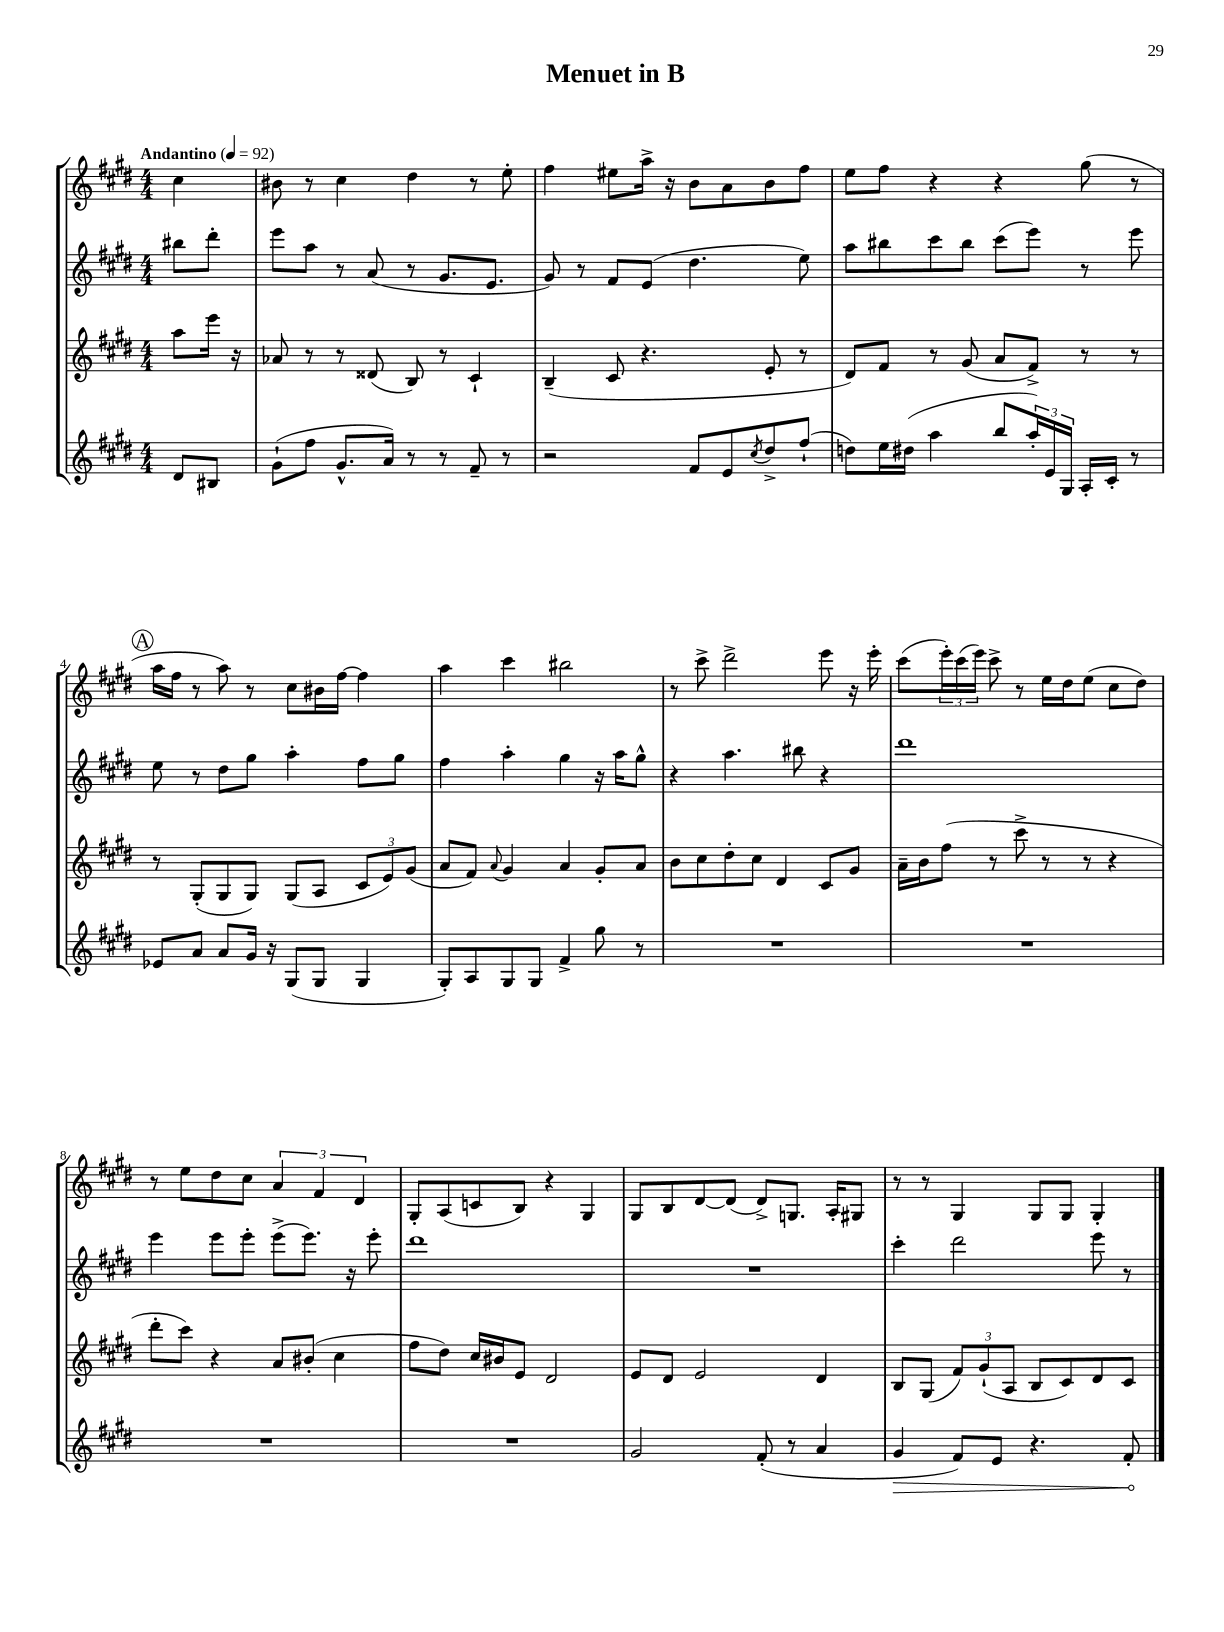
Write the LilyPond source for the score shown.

\header { title = "Menuet in B" }
<<
\new StaffGroup <<
\new Staff = "s0" {
    \clef treble \key e \major \numericTimeSignature \time 4/4 \partial 4 \tempo "Andantino" 4 = 92
    cis''4 |
    bis'8 r8 cis''4 dis''4 r8 e''8-. |
    fis''4 eis''8 a''16-> r16 b'8 a'8 b'8 fis''8 |
    e''8 fis''8 r4 r4 gis''8( r8 |
    \mark \markup { \circle "A" } a''16 fis''16 r8 a''8) r8 cis''8 bis'16 fis''16~ fis''4 |
    a''4 cis'''4 bis''2 |
    r8 cis'''8-> dis'''2-> e'''8 r16 e'''16-. |
    cis'''8( \tuplet 3/2 { e'''16-.) cis'''16( e'''16) } cis'''8-> r8 e''16 dis''16 e''8( cis''8 dis''8) |
    r8 e''8 dis''8 cis''8 \tuplet 3/2 { a'4 fis'4 dis'4 } |
    gis8-. a8( c'8 b8) r4 gis4 |
    gis8 b8 dis'8~ dis'8( dis'8->) g8. a16-. gis8 |
    r8 r8 gis4 gis8 gis8 gis4-. \bar "|." |
}
\new Staff = "s1" {
    \clef treble \key e \major \numericTimeSignature \time 4/4 \partial 4
    bis''8 dis'''8-. |
    e'''8 a''8 r8 a'8( r8 gis'8. e'8. |
    gis'8) r8 fis'8 e'8( dis''4. e''8) |
    a''8 bis''8 cis'''8 bis''8 cis'''8( e'''8) r8 e'''8 |
    \mark \markup { \circle "A" } e''8 r8 dis''8 gis''8 a''4-. fis''8 gis''8 |
    fis''4 a''4-. gis''4 r16 a''16 gis''8-^ |
    r4 a''4. bis''8 r4 |
    dis'''1 |
    e'''4 e'''8 e'''8-. e'''8->( e'''8.) r16 e'''8-. |
    dis'''1 |
    R1 |
    cis'''4-. dis'''2 e'''8 r8 \bar "|." |
}
\new Staff = "s2" {
    \clef treble \key e \major \numericTimeSignature \time 4/4 \partial 4
    a''8 e'''16 r16 |
    aes'8 r8 r8 disis'8( b8) r8 cis'4-! |
    b4--( cis'8 r4. e'8-. r8 |
    dis'8) fis'8 r8 gis'8( a'8 fis'8->) r8 r8 |
    \mark \markup { \circle "A" } r8 gis8-.( gis8 gis8) gis8( a8 \tuplet 3/2 { cis'8 e'8) gis'8( } |
    a'8 fis'8) \appoggiatura { a'8 } gis'4 a'4 gis'8-. a'8 |
    b'8 cis''8 dis''8-. cis''8 dis'4 cis'8 gis'8 |
    a'16-- b'16 fis''8( r8 cis'''8-> r8 r8 r4 |
    dis'''8-. cis'''8) r4 a'8 bis'8-.( cis''4 |
    fis''8 dis''8) cis''16 bis'16 e'8 dis'2 |
    e'8 dis'8 e'2 dis'4 |
    b8 gis8( \tuplet 3/2 { fis'8) gis'8-!( a8 } b8 cis'8) dis'8 cis'8 \bar "|." |
}
\new Staff = "s3" {
    \clef treble \key e \major \numericTimeSignature \time 4/4 \partial 4
    dis'8 bis8 |
    gis'8-!( fis''8 gis'8.-^ a'16) r8 r8 fis'8-- r8 |
    r2 fis'8 e'8 \acciaccatura { cis''8 } dis''8-> fis''8-!( |
    d''8) e''16 dis''16( a''4 b''8 \tuplet 3/2 { a''16-.) e'16 gis16 } a16-. cis'16-. r8 |
    \mark \markup { \circle "A" } ees'8 a'8 a'8 gis'16 r16 gis8( gis8 gis4 |
    gis8-.) a8 gis8 gis8 fis'4-> gis''8 r8 |
    R1 |
    R1 |
    R1 |
    R1 |
    gis'2 fis'8-.( r8 a'4 |
    \once \override Hairpin.circled-tip = ##t gis'4\> fis'8) e'8 r4. fis'8-.\! \bar "|." |
}
>>
>>
